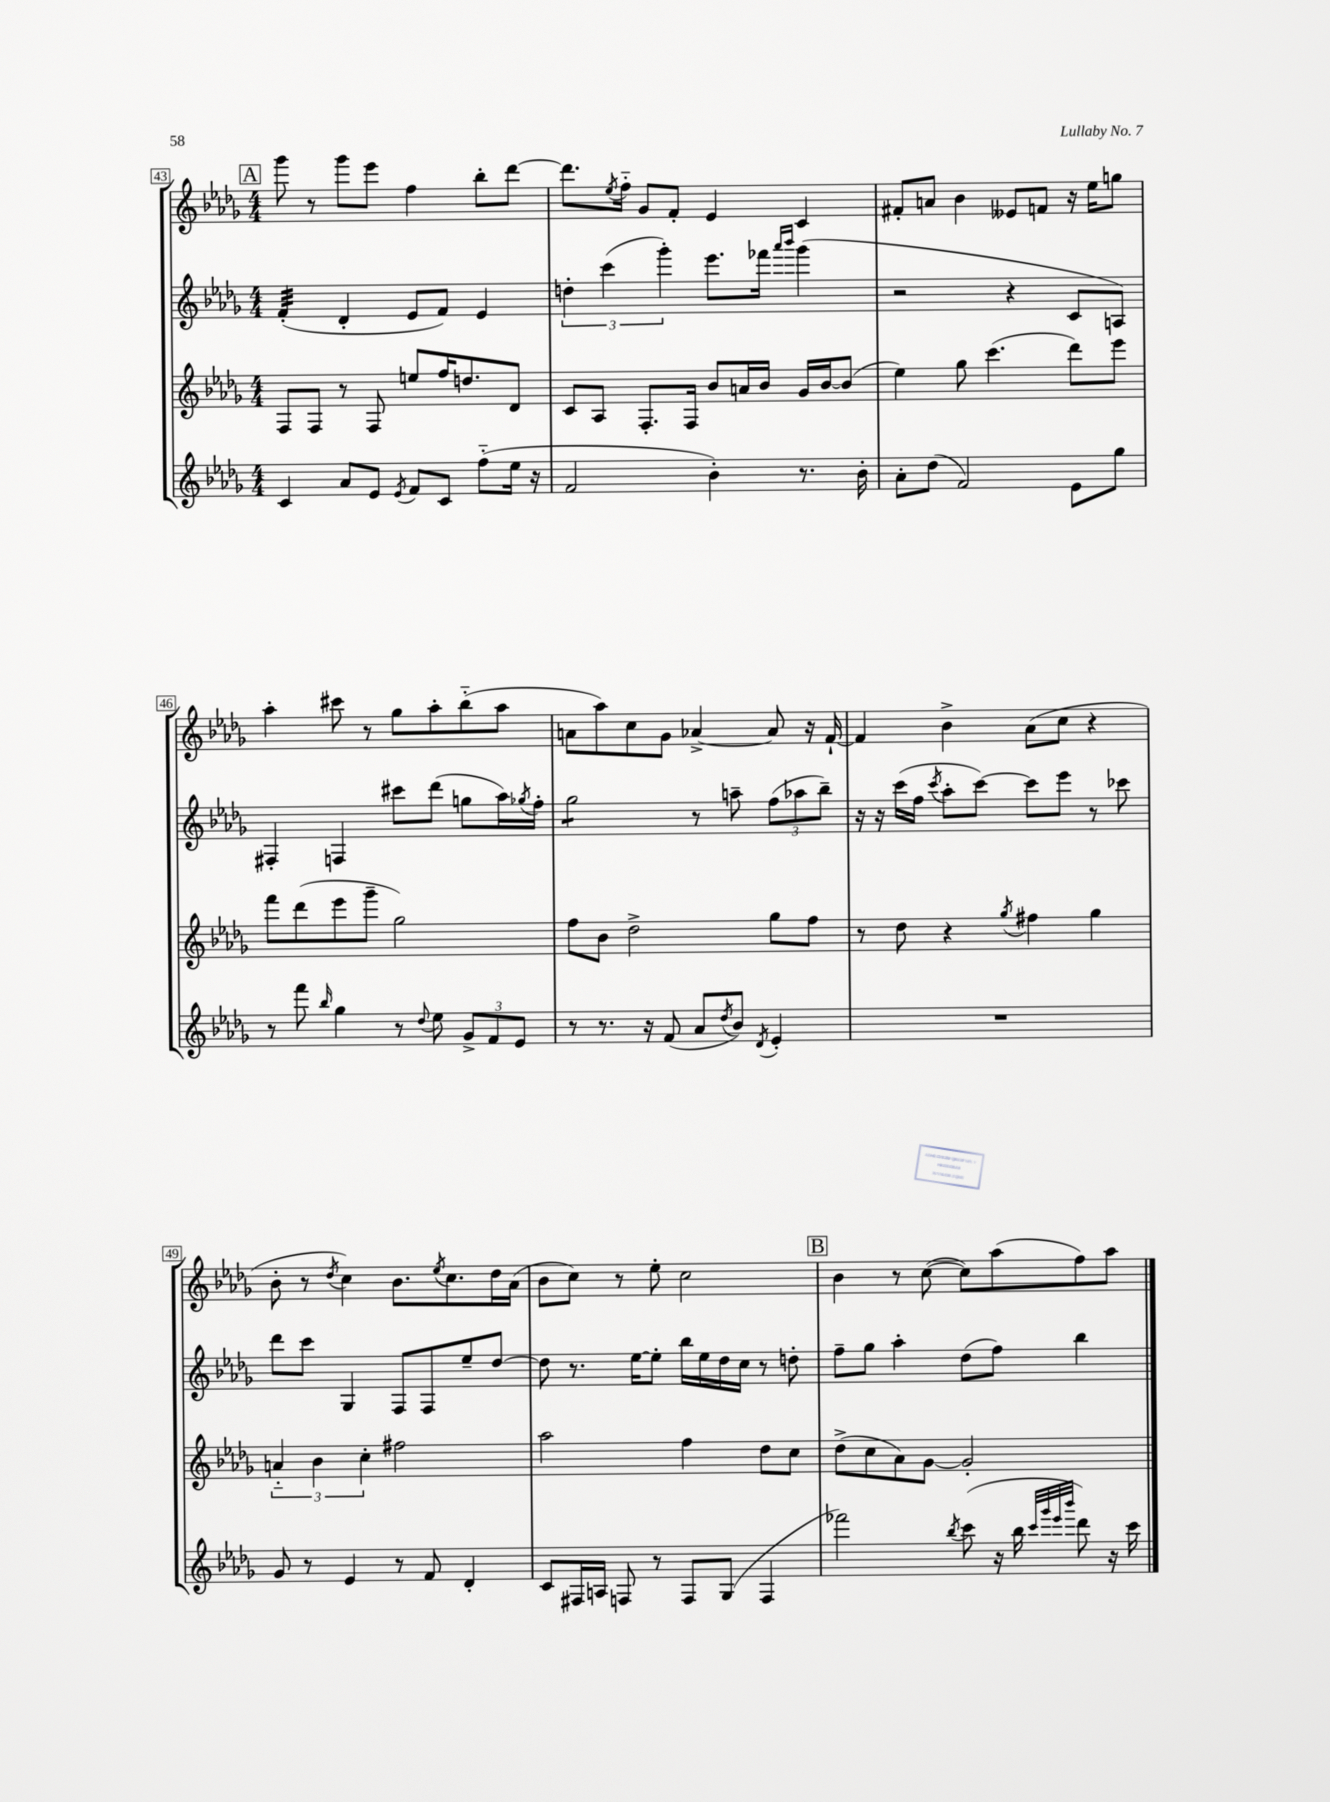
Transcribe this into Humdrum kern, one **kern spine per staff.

**kern	**kern	**kern	**kern
*staff4	*staff3	*staff2	*staff1
*clefG2	*clefG2	*clefG2	*clefG2
*k[b-e-a-d-g-]	*k[b-e-a-d-g-]	*k[b-e-a-d-g-]	*k[b-e-a-d-g-]
*M4/4	*M4/4	*M4/4	*M4/4
4c	8F	(4f'	8ggg-
.	8F	.	8r
8a-	8r	4d-'	8ggg-
8e-	8F	.	8eee-
8qe-	.	.	.
8f	8ee	8e-	4ff
8c	16ff	8f)	.
.	8.dd	.	.
(8ff'~	.	4e-	8bb-'
16ee-	8d-	.	[8ddd-
16r	.	.	.
=	=	=	=
2f	8c	6dd'	8.ddd-]
.	8A-	.	.
.	.	(6ccc	.
.	.	.	8qee-
.	.	.	16ff'~
.	8.F'	.	8g-
.	.	6ggg-')	.
.	.	.	8f'
.	16F	.	.
4b-')	8b-	8.eee-	4e-
.	16a	.	.
.	16b-	16fff-	.
.	.	16qqaaa-	.
.	.	16qqbbb-	.
8.r	16g-	(4ggg-	4c
.	[16b-	.	.
.	(8b-]	.	.
16b-'	.	.	.
=	=	=	=
8a-'	4ee-)	2r	8f#'
(8dd-	.	.	8a
2f)	8gg-	.	4b-
.	(4.ccc	.	.
.	.	4r	8e--
.	.	.	8f
8e-	8ddd-)	8c	16r
.	.	.	16ee-
8gg-	8eee-	8A)	8gg
=	=	=	=
8r	8fff	4F#'	4aa-'
8fff	(8ddd-	.	.
16qqbb-	.	.	.
4gg-	8eee-	4F	8ccc#
.	8ggg-~	.	8r
8r	2gg-)	8ccc#	8gg-
8qqdd-	.	.	.
8ee-	.	(8ddd-	8aa-'
12g-^	.	8gg	(8bb-'~
12f	.	.	.
.	.	16aa-)	8aa-
12e-	.	.	.
.	.	8qgg-	.
.	.	16ff'	.
=	=	=	=
8r	8ff	2gg-	8a
8.r	8b-	.	8aa-)
.	2dd-^	.	8cc
16r	.	.	.
(8f	.	.	8g-
8a-	.	8r	[4a-^
8qdd-	.	.	.
8b-)	.	8aa~	.
8qd-	.	.	.
4e-'	8gg-	(12ff	8a-]
.	.	12aa-	.
.	8ff	.	16r
.	.	12bb-~)	.
.	.	.	[16f`
=	=	=	=
1r	8r	16r	4f]
.	.	16r	.
.	8dd-	(16ccc	.
.	.	16ff	.
.	.	8qccc	.
.	4r	8aa-'	4b-^
.	.	[8ccc)	.
.	8qgg-	.	.
.	4ff#	8ccc]	(8a-
.	.	8eee-	8cc
.	4gg-	8r	4r
.	.	8ccc-	.
=	=	=	=
8g-	6a'~	8ddd-	8b-'
8r	.	8ccc	8r
.	6b-	.	.
.	.	.	8qdd-
4e-	.	4G-	4cc)
.	6cc'	.	.
8r	2ff#	8F	8.b-
8f	.	8F	.
.	.	.	8qee-
.	.	.	8.cc
4d-'	.	8ee-~	.
.	.	[8dd-	16dd-
.	.	.	(16a-
=	=	=	=
8c	2aa-	8dd-]	8b-
16F#	.	8.r	8cc)
16A	.	.	.
8F	.	.	8r
.	.	[16ee-	.
8r	.	8ee-']	8ee-'
8F	4ff	16bb-	2cc
.	.	16ee-	.
(8G-	.	16dd-	.
.	.	16cc	.
4F	8dd-	8r	.
.	8cc	8dd'	.
=	=	=	=
2fff-)	(8dd-^	8ff~	4b-
.	8cc	8gg-	.
.	8a-)	4aa-'	8r
.	[8g-	.	([8cc
8qbb-	.	.	.
(8ccc	2g-']	(8dd-	8cc])
16r	.	8ff)	(8aa-
16bb-	.	.	.
32qqccc	.	.	.
32qqggg-	.	.	.
32qqeee-	.	.	.
32qqbbb-	.	.	.
8ddd-)	.	4bb-	8ff)
16r	.	.	8aa-
16ccc	.	.	.
==	==	==	==
*-	*-	*-	*-
